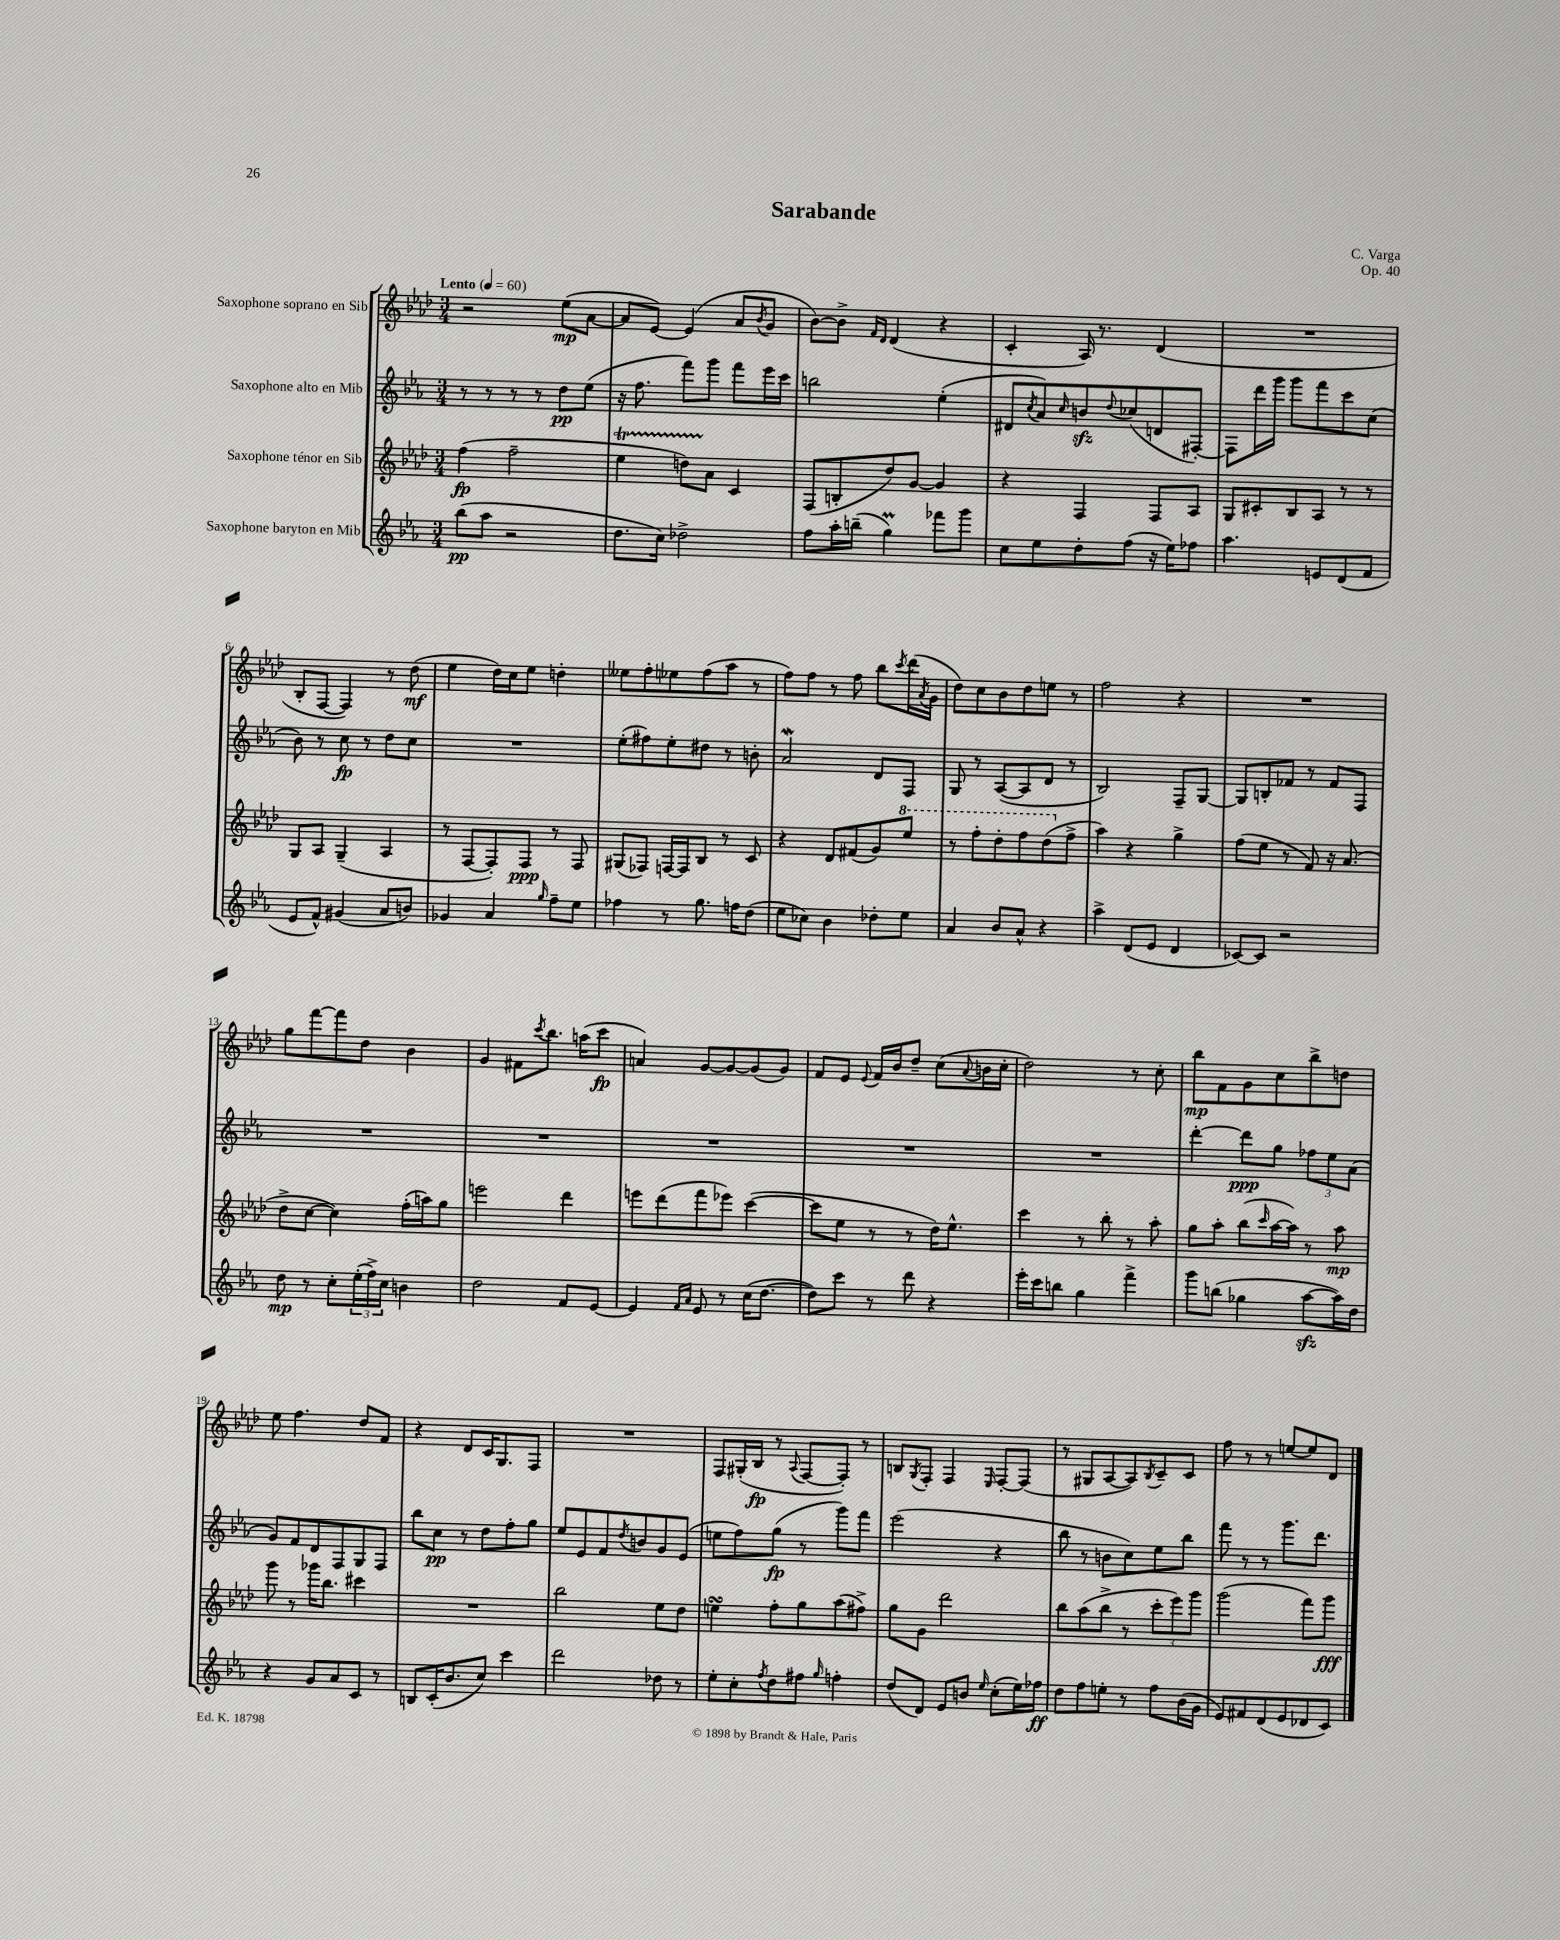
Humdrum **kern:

**kern	**kern	**kern	**kern
*staff4	*staff3	*staff2	*staff1
*clefG2	*clefG2	*clefG2	*clefG2
*k[b-e-a-]	*k[b-e-a-d-]	*k[b-e-a-]	*k[b-e-a-d-]
*M3/4	*M3/4	*M3/4	*M3/4
*MM60	*MM60	*MM60	*MM60
(8bb-	(4ff	8r	2r
8aa-	.	8r	.
2r	2ff~	8r	.
.	.	8r	.
.	.	8dd	(8ee-
.	.	(8ee-	[8a-
=	=	=	=
8.dd	4ee-	16r	8a-]
.	.	8.ff	.
.	.	.	[8e-)
16cc)	.	.	.
2dd-^	8dd)	8fff)	(4e-]
.	8a-	8ggg	.
.	4c	8fff	8a-
.	.	.	8qb-
.	.	16eee-	8g
.	.	16ccc	.
=	=	=	=
8ff	(8F	2bb	[8b-)
16aa-'	8B'	.	8b-^]
(16bb~	.	.	.
.	.	.	16qqf
.	.	.	16qqd-
4gg)	8dd-)	.	(4d-
.	[8g	.	.
8fff-	4g]	(4ee-'	4r
8ggg	.	.	.
=	=	=	=
8cc	4r	8d#	4c'
.	.	8qcc	.
8ee-	.	8a-)	.
.	.	16qqcc	.
8dd'	4F	8b	16A-)
.	.	.	8.r
.	.	8qqdd	.
(8ff	.	(8cc-	.
16r	8F	8d	(4d-
16ee-)	.	.	.
8ff-	8A-	[8F#')	.
=	=	=	=
4.aa-	8G	8F#]	2.r
.	8c#'	16ddd	.
.	.	16ggg	.
.	8B-	8ggg	.
8e	8A-	8fff	.
(8d	8r	8ccc	.
8f	8r	(8cc	.
=	=	=	=
8e-	8G	8b-)	8B-'
8f^^)	8A-	8r	[8F
(4g#	(4G~	8cc	4F])
.	.	8r	.
8a-	4A-	8dd	8r
8b)	.	8cc	(8dd-
=	=	=	=
4g-	8r	2.r	4ee-
.	[8F	.	.
4a-	8F'])	.	16dd-)
.	.	.	16cc
.	8F	.	8ee-
16qqgg	.	.	.
8ff~	8r	.	4dd'
8ee-	8F	.	.
=	=	=	=
4ff-	(8G#	(8ee-'	8ee--
.	8F-)	8ff#)	8ff'
8r	[16F	8ee-'	8ee-
.	16F]	.	.
8.gg	8B-	8dd#	(8ff
.	8r	8r	8aa-
16ff	.	.	.
(8dd	8c	8b'	8r
=	=	=	=
8ee-	4r	2a-	8ff)
8cc-)	.	.	8ff
4b-	8d-	.	8r
.	(8f#	.	8ff
8dd-'	8g)	8d	8bb-
.	.	.	8qccc
8ee-	8eee-	8F	(16ddd-
.	.	.	8qa-
.	.	.	16g
=	=	=	=
4a-	8r	8G	8dd-)
.	8fff'	8r	8cc
8b-	8ddd-'	([8A-	8b-
8a-^^	8fff	8A-]	8dd-
4r	(8ddd-	8d	8ee
.	8ff^	8r	8r
=	=	=	=
4aa-^	4aa-)	2B-)	2ff
(8d	4r	.	.
8e-	.	.	.
4d	4gg^	8F~	4r
.	.	[8G	.
=	=	=	=
[8c-)	(8ff	8G]	2.r
8c-]	8ee-	8B'	.
2r	8r	8f-	.
.	8f)	8r	.
.	16r	8f-	.
.	(8.a-	.	.
.	.	8F	.
=	=	=	=
8dd	8dd-^	2.r	8gg
8r	[8cc	.	[8fff
8cc'	4cc])	.	8fff]
(24ee-'	.	.	8dd-
24ff^)	.	.	.
24cc	.	.	.
4b	(16ff'	.	4b-
.	16aa)	.	.
.	8gg	.	.
=	=	=	=
2dd	2eee	2.r	4g
.	.	.	8f#
.	.	.	8qccc
.	.	.	8.bb-
8f	4ddd-	.	.
.	.	.	(16aa
[8e-	.	.	8ccc
=	=	=	=
4e-]	8eee	2.r	4a)
.	(8ddd-	.	.
16qqf	.	.	.
16qqa-	.	.	.
8e-	8fff	.	[8g
8r	8eee-)	.	8g_
(16cc	([4ccc	.	(8g]
[8.dd	.	.	.
.	.	.	8g)
=	=	=	=
8dd])	8ccc]	2.r	8f
8ccc	8ee-	.	8e-
.	.	.	8qqe-
8r	8r	.	16f
.	.	.	16b-
8ddd	8r	.	8dd-~
4r	16dd-)	.	(8cc
.	8.ee-^^	.	.
.	.	.	8qqa-
.	.	.	16b
.	.	.	16cc'
=	=	=	=
16eee-'	4ccc	2.r	2dd-)
16ccc	.	.	.
8bb	.	.	.
4gg	8r	.	.
.	8bb-'	.	.
4fff^	8r	.	8r
.	8aa-'	.	8cc'
=	=	=	=
8ggg	8gg	[4ddd'	8bb-
(8bb	8aa-'	.	8f
4gg-	(8bb-	8ddd]	8g
.	16qqccc	.	.
.	[16aa-	8gg	8cc
.	16aa-])	.	.
[8aa-	8r	12ff-	8bb-^
.	.	12ee-	.
16aa-])	8aa-	.	8dd
.	.	(12a-	.
16dd	.	.	.
=	=	=	=
4r	8ggg	8g)	8ee-
.	8r	8f	4.ff
8g	16ggg-	8d	.
.	8.bb-	.	.
8a-	.	8F	.
8c	4ccc#	8G	8dd-
8r	.	8F	8f
=	=	=	=
8B	2.r	8bb-	4r
(16c'	.	8cc	.
8.b-	.	.	.
.	.	8r	8d-
8cc)	.	8dd	16c
.	.	.	8.G
4ccc	.	8ff'	.
.	.	8gg	8F
=	=	=	=
2ddd	2bb-	8ee-	2.r
.	.	8e-	.
.	.	8f	.
.	.	8qdd	.
.	.	8b	.
8dd-	8ee-	8g	.
8r	8dd-	(8e-	.
=	=	=	=
8ee-'	4ee	8ee	8F
8cc'	.	8ff)	(16G#'
.	.	.	16B-
8qff	.	.	.
8dd	8ff'	(8gg	8r
.	.	.	8qqA-
8ff#	8gg	8r	[8F
16qqgg	.	.	.
4ff'	(8aa-	8ggg)	8F'])
.	8ff#^)	8fff	8r
=	=	=	=
(8dd	8gg	(2eee-	8B
.	.	.	8qG
8d)	8g	.	8F'
8e-	2ddd-	.	4F
8b	.	.	.
16qqee-	.	.	16qqE-
(8cc'	.	4r	[8F'
16ee-)	.	.	(8F]
16ff-	.	.	.
=	=	=	=
8dd	8bb-	8bb-	8r
8ff	(8aa-	8r	8G#
8ee'	8bb-^	8b	[8A-
8r	8r	8cc)	8A-])
.	.	.	8qB-
8ff	12ccc'	8ee-	8c~
.	12eee-)	.	.
(16b-	.	8bb-	8c
.	12ggg	.	.
16g	.	.	.
=	=	=	=
8e-)	(2ggg	8fff	8ff
8f#	.	8r	8r
(8d	.	8r	8r
8e-	.	8.ggg	[8ee
8d-	8fff)	.	8ee]
.	.	8.ddd	.
8c)	8ggg	.	8d-
==	==	==	==
*-	*-	*-	*-
